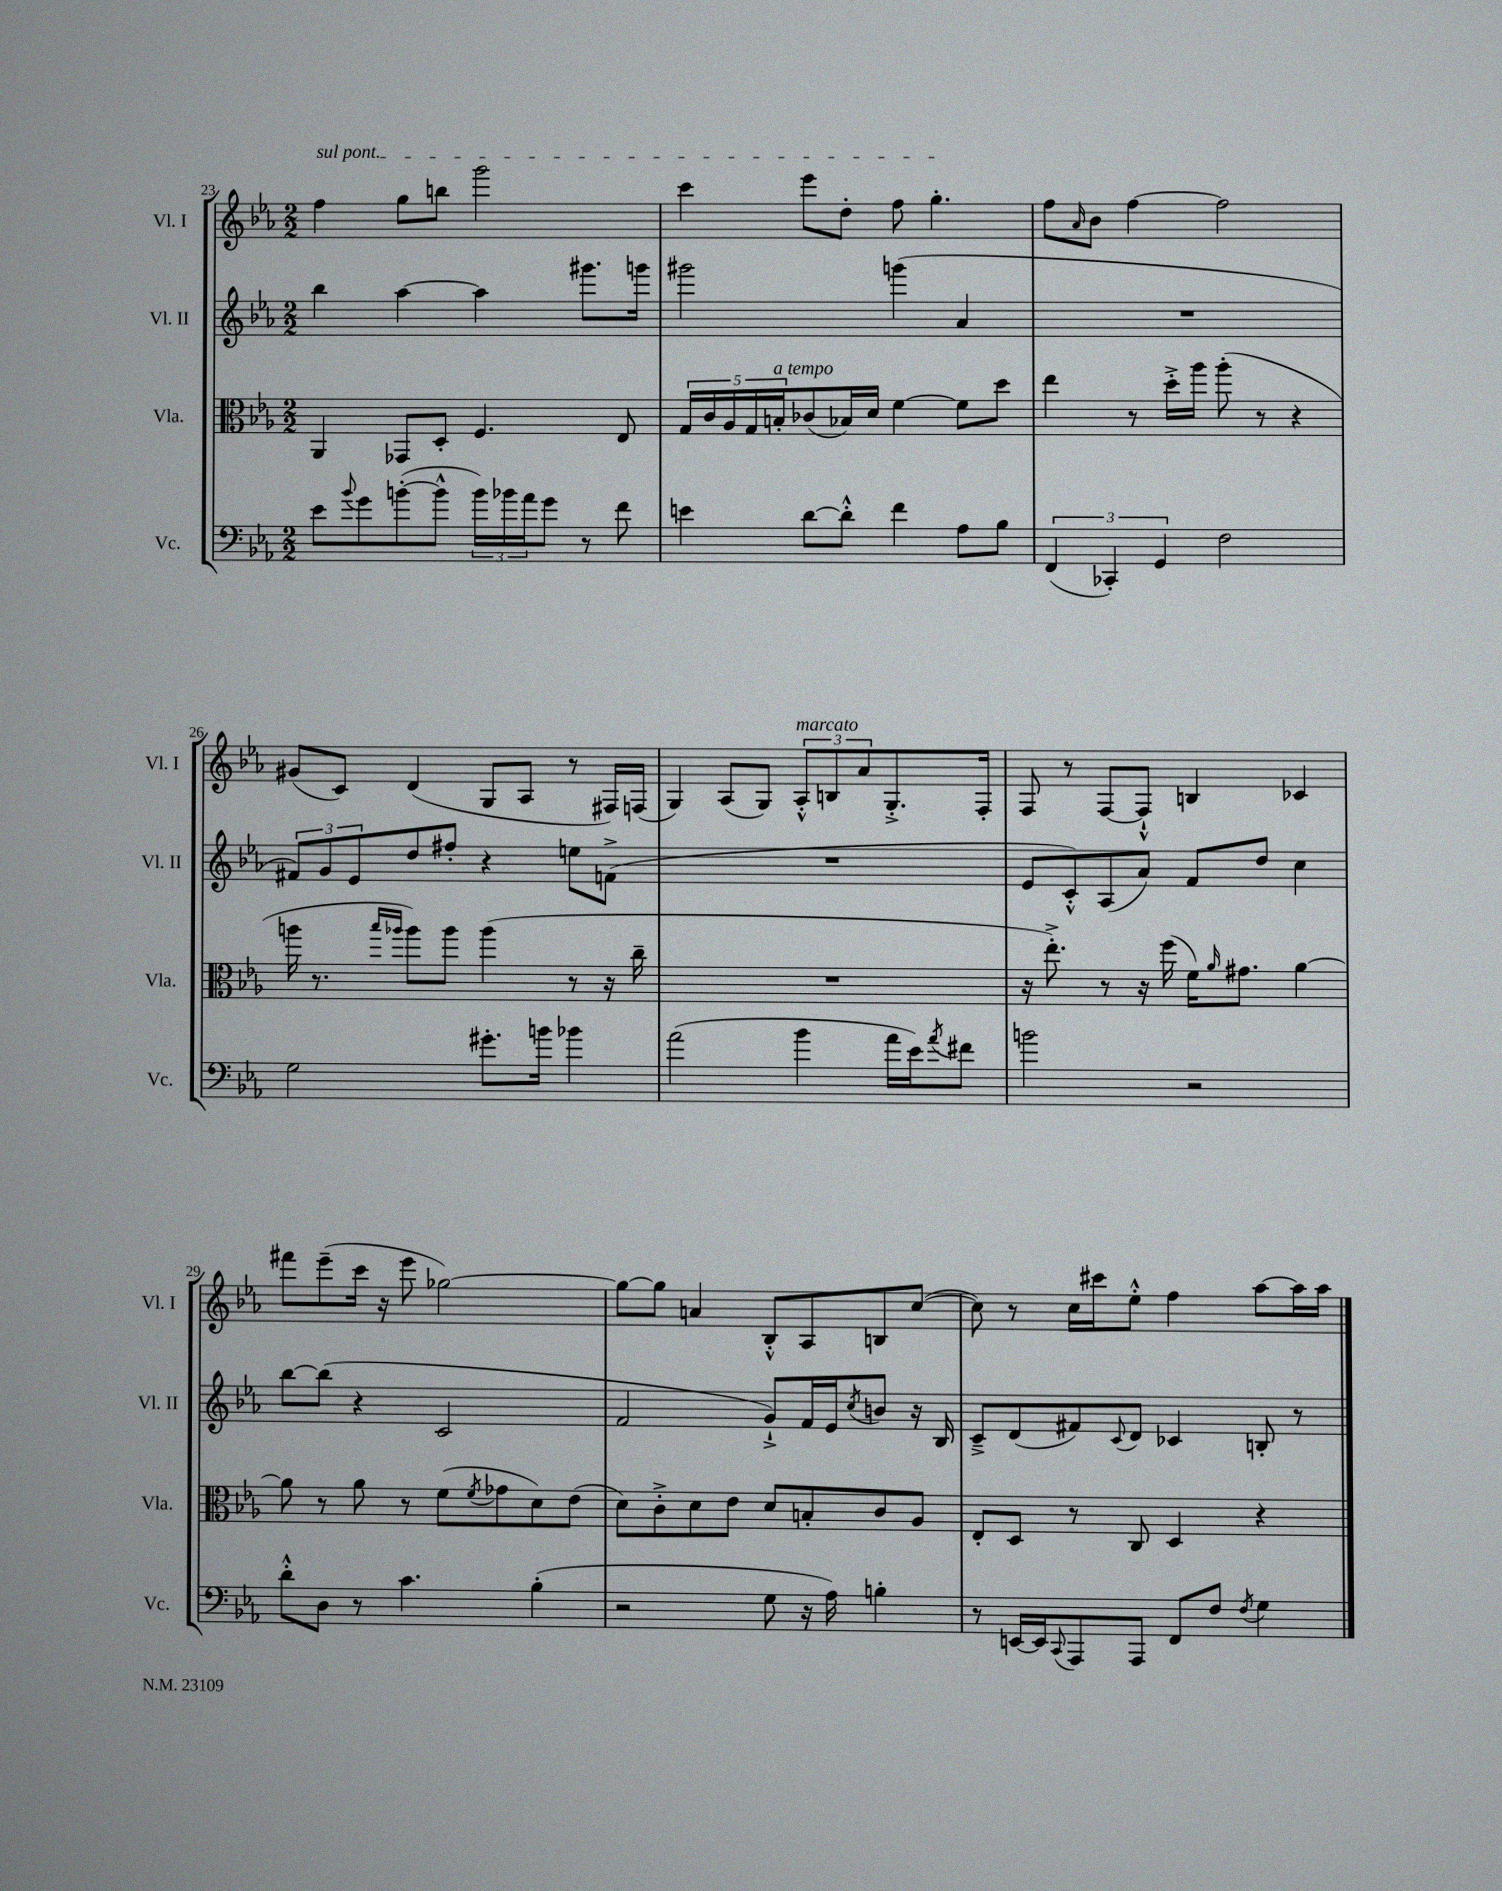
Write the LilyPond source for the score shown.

<<
\new StaffGroup <<
\new Staff = "s0" \with { instrumentName = "Vl. I" shortInstrumentName = "Vl. I" } {
    \clef treble \key ees \major \numericTimeSignature \time 2/2
    \once \override TextSpanner.bound-details.left.text = \markup { \italic "sul pont." } f''4\startTextSpan g''8 b''8 g'''2 |
    c'''4 ees'''8 d''8-. f''8 g''4.-.\stopTextSpan |
    f''8 \grace { aes'16 } bes'8 f''4~ f''2 |
    gis'8( c'8) d'4( g8 aes8 r8 fis16) f16( |
    g4) aes8( g8) \tuplet 3/2 { aes8-.-^^\markup { \italic "marcato" } b8 aes'8 } g8.-.-> f16-. |
    f8 r8 f8~ f8-!-^ b4 ces'4 |
    fis'''8 ees'''8--( c'''16 r16 ees'''8 ges''2~) |
    ges''8~ ges''8 a'4 bes8-.-^ aes8 b8 c''8~( |
    c''8) r8 c''16 cis'''16 ees''8-.-^ f''4 aes''8~ aes''16 aes''16 \bar "|." |
}
\new Staff = "s1" \with { instrumentName = "Vl. II" shortInstrumentName = "Vl. II" } {
    \clef treble \key ees \major \numericTimeSignature \time 2/2
    bes''4 aes''4~ aes''4 gis'''8. g'''16 |
    gis'''2 g'''4( aes'4 |
    R1 |
    \tuplet 3/2 { fis'8) g'8 ees'8 } d''8 fis''8-. r4 e''8 f'8->( |
    R1 |
    ees'8 c'8-.-^) aes8( aes'8) f'8 d''8 c''4 |
    bes''8~ bes''8( r4 c'2 |
    f'2 g'8-!->) f'16 ees'16 \acciaccatura { c''8 } b'8 r16 bes16 |
    c'8---> d'8( fis'8) \appoggiatura { c'8 } d'8 ces'4 b8-. r8 \bar "|." |
}
\new Staff = "s2" \with { instrumentName = "Vla." shortInstrumentName = "Vla." } {
    \clef alto \key ees \major \numericTimeSignature \time 2/2
    aes,4 ges,8 d8-. f4. ees8 |
    \tuplet 5/4 { g16 c'16 aes16 g16 b16-.^\markup { \italic "a tempo" } } ces'8( bes16) d'16 f'4~ f'8 d''8 |
    ees''4 r8 d''16-.-> aes''16 aes''8-.( r8 r4 |
    a''16 r8. \grace { bes''16 aes''16 } aes''8) aes''8 aes''4( r8 r16 c''16-- |
    R1 |
    r16 ees''8.-.->) r8 r16 f''16( f'16) \grace { aes'16 } gis'8. aes'4~ |
    aes'8 r8 aes'8 r8 f'8( \acciaccatura { f'8 } ges'8 d'8) ees'8( |
    d'8) c'8-.-> d'8 ees'8 d'8 b8-. c'8 aes8 |
    ees8-. d8 r8 c8 d4 r4 \bar "|." |
}
\new Staff = "s3" \with { instrumentName = "Vc." shortInstrumentName = "Vc." } {
    \clef bass \key ees \major \numericTimeSignature \time 2/2
    ees'8 \appoggiatura { bes'8 } g'8 b'8~-.( b'8-^ \tuplet 3/2 { b'16) bes'16 aes'16 } g'8 r8 f'8 |
    e'4 d'8~ d'8-.-^ f'4 aes8 bes8 |
    \tuplet 3/2 { f,4( ces,4-.) g,4 } f2 |
    g2 gis'8.-. b'16 bes'4 |
    aes'2( bes'4 aes'16 ees'16) \acciaccatura { aes'8 } fis'8 |
    b'2 r2 |
    d'8-.-^ d8 r8 c'4. bes4-.( |
    r2 g8 r16 aes16) b4-. |
    r8 e,16~ e,16 \appoggiatura { c,8 } aes,,8 aes,,8 f,8 f8 \acciaccatura { f8 } g4 \bar "|." |
}
>>
>>
\layout { \context { \Score currentBarNumber = #23 } }
